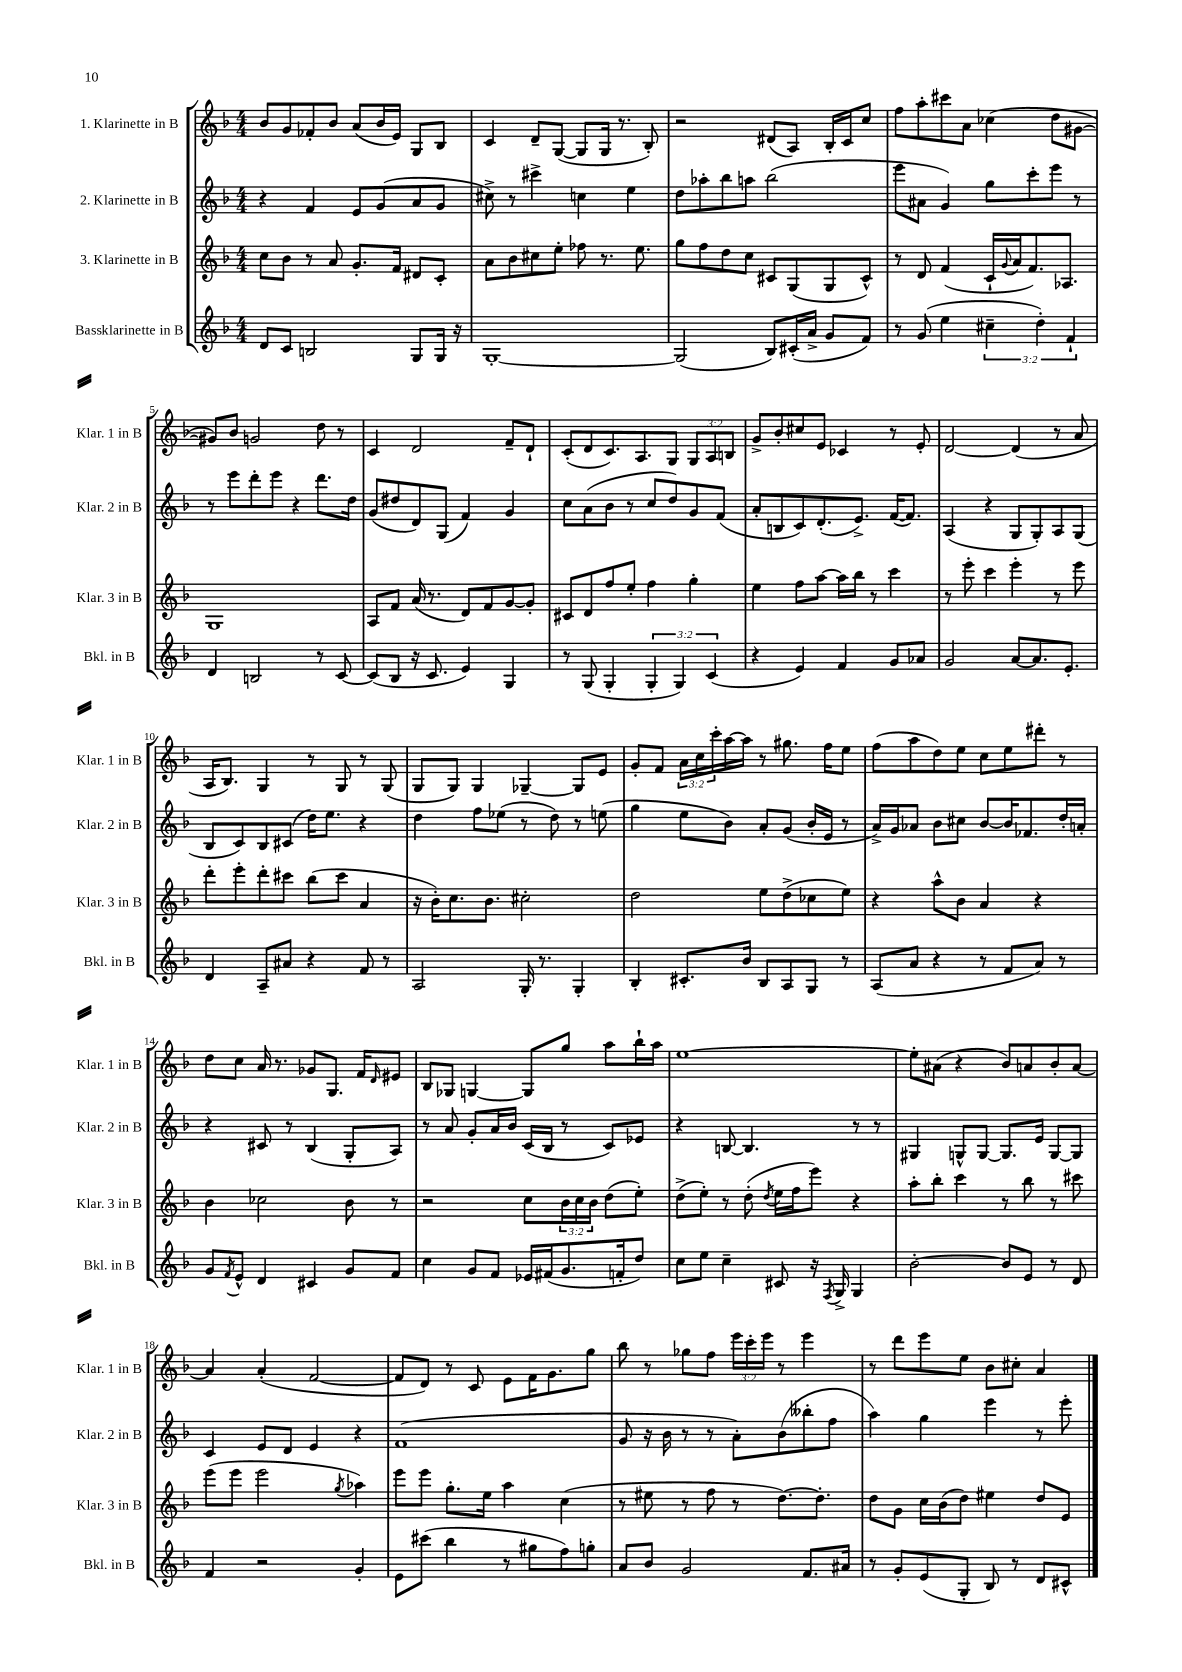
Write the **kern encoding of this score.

**kern	**kern	**kern	**kern
*part4	*part3	*part2	*part1
*staff4	*staff3	*staff2	*staff1
*I"Bassklarinette in B	*I"3. Klarinette in B	*I"2. Klarinette in B	*I"1. Klarinette in B
*I'Bkl. in B	*I'Klar. 3 in B	*I'Klar. 2 in B	*I'Klar. 1 in B
*clefG2	*clefG2	*clefG2	*clefG2
*k[b-]	*k[b-]	*k[b-]	*k[b-]
*M4/4	*M4/4	*M4/4	*M4/4
=1	=1	=1	=1
8d/L	8cc\L	4r	8b-/L
8c/J	8b-\J	.	8g/
2Bn/	8r	4f/	8f-X'/
.	8a/	.	8b-/J
.	8.g'/L	8e/L	(8a/L
.	.	(8g/	16b-/L
.	16f/Jk	.	16e/JJ)
8G/L	8d#X/L	8a/	8G/L
16G/Jk	8c'/J	8g/J	8B-/J
16r	.	.	.
=2	=2	=2	=2
[1G'	8a\L	8cc#X^\)	4c/
.	8b-\	8r	.
.	8cc#X\	4ccc#X^\	8d~/L
.	8ee'\J	.	([8G/J
.	8ff-X\	4ccn\	8G/L]
.	8.r	.	16G/Jk
.	.	.	8.r
.	.	4ee\	.
.	8.ee\	.	.
.	.	.	8B-'/)
=3	=3	=3	=3
(2G/]	8gg\L	8dd\L	2r
.	8ff\	8aa-X'\	.
.	8dd\	8bb-\	.
.	8cc\J	8aan\J	.
8B-/L)	8c#X/L	(2bb-\	(8d#X/L
(16c#X'/L	(8G/	.	8A/J)
16a^/JJ	.	.	.
8g/L	8G/	.	16B-'/LL
.	.	.	16c/J
8f/J)	8c#^^/J)	.	8cc/J
=4	=4	=4	=4
8r	8r	8eee\L	8ff\L
(8g/	8d/	8a#X\J	8aa'\
4ee\	(4f/	4g/)	8ccc#X\
.	.	.	8a\J
6cc#X~\	16c`/LL	8gg\L	(4cc-X\
.	8qqg/	.	.
.	16a/J	.	.
.	8.f/)	8ccc'\	.
6dd'\)	.	.	.
.	.	8eee\J	8dd\L
.	8.A-X/J	.	.
6f`/	.	.	.
.	.	8r	[8g#X\J
!!LO:LB:g=z
=5	=5	=5	=5
4d/	1G	8r	8g#X/L])
.	.	8eee\L	8b-/J
2Bn/	.	8ddd'\	2gn/
.	.	8eee\J	.
.	.	4r	.
8r	.	8.ddd\L	8dd\
[8c/	.	.	8r
.	.	16dd\Jk	.
=6	=6	=6	=6
(8c/L]	8A/L	(8g/L	4c/
8B-/J	8f/J	8dd#X/	.
16r	(16a/	8d/)	2d/
8.c/	8.r	.	.
.	.	(8G/J	.
4e/)	8d/L)	4f/)	.
.	8f/	.	.
4G/	[8g/	4g/	8f~/L
.	8g'/J]	.	8d`/J
=7	=7	=7	=7
8r	8c#X/L	8cc\L	(8c'/L
(8G/	8d/	(8a\	8d/
4G'/	8ff/	8b-\J	8.c/)
.	8ee'/J	8r	.
.	.	.	8.A/
6G'/	4ff\	8cc/L	.
.	.	8dd/)	8G/J
6G/)	.	.	.
.	4gg'\	8g/	12G/L
(6c/	.	.	12A/
.	.	(8f/J	.
.	.	.	12Bn/J
=8	=8	=8	=8
4r	4ee\	8a'/L	8g^/L
.	.	8Bn/	8b-'/
4e/)	8ff\L	8c/)	8cc#X/
.	[8aa\J	(8.d'/	8e/J
4f/	16aa\LL]	.	4c-X/
.	16bb-\JJ	8.e^/J)	.
.	8r	.	.
8g/L	4ccc\	([16f/KL	8r
.	.	8.f/J])	.
8a-X/J	.	.	8e'/
=9	=9	=9	=9
2g/	8r	(4A/	[2d/
.	8eee'\	.	.
.	4ccc\	4r	.
[8a/L	4eee'\	8G/L	(4d/]
8.a/]	.	8G'/)	.
.	8r	8A/	8r
8.e'/J	.	.	.
.	8eee\	(8G/J	8a/
!!LO:LB:g=z
=10	=10	=10	=10
4d/	8ddd'\L	8B-/L	16A/KL
.	.	.	8.B-/J)
.	8eee'\	8c/)	.
8A~/L	8ddd'\	8B-/	4G/
8a#X/J	8ccc#X\J	(8c#X/J	.
4r	(8bb-\L	16dd\KL)	8r
.	.	8.ee\J	.
.	8ccc#\J	.	8G/
8f/	4a/	4r	8r
8r	.	.	(8G/
=11	=11	=11	=11
2A/	16r	4dd\	8G/L
.	16b-'\KL)	.	.
.	8.cc\	.	8G/J)
.	.	8ff\L	4G/
.	8.b-\J	.	.
.	.	(8ee-X\J	.
16G'/	2cc#X'\	8r	[4G-X~/
8.r	.	.	.
.	.	8dd\)	.
4G'/	.	8r	8G-/L]
.	.	(8een\	8e/J
=12	=12	=12	=12
4B-'/	2dd\	4gg\	8g'/L
.	.	.	8f/J
8.c#X'/L	.	8ee\L	24a\LL
.	.	.	24cc\
.	.	.	24ccc'\
.	.	8b-\J)	[16aa\
16b-/Jk	.	.	16aa\JJ]
8B-/L	8ee\L	8a'/L	8r
8A/	(8dd^\	(8g/J	8.gg#X\
8G/J	8cc-X\	16b-'/LL	.
.	.	16e/JJ	16ff\KL
8r	8ee\J)	8r	8ee\J
=13	=13	=13	=13
(8A/L	4r	16a^/LL)	(8ff\L
.	.	16g/J	.
8a/J	.	8a-X/J	8aa\
4r	8aa^^\L	8b-\L	8dd\)
.	8b-\J	8cc#X\J	8ee\J
8r	4a/	[8b-/L	8cc\L
8f/L	.	16b-/K]	8ee\
.	.	8.f-X/	.
8a/J)	4r	.	8ddd#X'\J
8r	.	16dd'/L	8r
.	.	16an'/JJ	.
!!LO:LB:g=z
=14	=14	=14	=14
8g/L	4b-\	4r	8dd\L
8qf/	.	.	.
8e^^/J	.	.	8cc\J
4d/	2cc-X\	8c#X/	16a/
.	.	.	8.r
.	.	8r	.
4c#X/	.	(4B-/	8g-X/L
.	.	.	8.G/J
8g/L	8b-\	8G'/L	.
.	.	.	16f/KL
.	.	.	16qqd/
8f/J	8r	8A/J)	8e#X/J
=15	=15	=15	=15
4cc\	2r	8r	8B-/L
.	.	8a/	8G-X/J
8g/L	.	8g'/L	[4Gn/
8f/J	.	16a/L	.
.	.	16b-/JJ	.
16e-X/LL	8cc\L	(16c/LL	8G/L]
(16f#X/J	.	16B-/JJ	.
8.g/	24b-\L	8r	8gg/J
.	24cc\	.	.
.	24b-\JJ	.	.
.	(8dd\L	8c/L)	8aa\L
16fn'/k	.	.	.
8dd/J)	8ee'\J)	8e-X/J	16bb-`\L
.	.	.	16aa\JJ
=16	=16	=16	=16
8cc\L	(8dd^\L	4r	[1ee
8ee\J	8ee'\J)	.	.
4cc~\	8r	[8Bn/	.
.	(8dd'\	4.B/]	.
.	8qdd/	.	.
8c#X/	16ee\LL	.	.
.	16ff\J	.	.
16r	8eee\J)	.	.
8qF/	.	.	.
16G^/	.	.	.
4G/	4r	8r	.
.	.	8r	.
=17	=17	=17	=17
[2b-'\	8aa'\L	4G#X/	8ee'\L]
.	8bb-'\J	.	(8a#X\J
.	4ccc\	8Gn^^/L	4r
.	.	[8G/J	.
8b-/L]	8r	8.G/L]	8b-/L)
8e/J	8bb-\	.	8an/
.	.	16e/Jk	.
8r	8r	[8G/L	8b-'/
8d/	8ccc#X\	8G/J]	[8a/J
!!LO:LB:g=z
=18	=18	=18	=18
4f/	(8eee\L	4c/	4a/]
.	8eee\J	.	.
2r	2eee\	8e/L	(4a'/
.	.	8d/J	.
.	.	4e/	[2f/
.	8qgg/	.	.
4g'/	4aa-X\)	4r	.
=19	=19	=19	=19
8e\L	8eee\L	(1f	8f/L]
(8ccc#X\J	8eee\J	.	8d/J)
4bb-\	8.gg'\L	.	8r
.	.	.	8c/
.	16ee\Jk	.	.
8r	4aa\	.	8e\L
8gg#X\L	.	.	16f\K
.	.	.	8.g\
8ff\)	(4cc\	.	.
8ggn'\J	.	.	8gg\J
=20	=20	=20	=20
8a/L	8r	8g/	8bb-\
8b-/J	8ee#X\	16r	8r
.	.	16b-\	.
2g/	8r	8r	8gg-X\L
.	8ff\	8r	8ff\J
.	8r	8a'\L)	24eee\LL
.	.	.	24ccc'\
.	.	.	24eee\JJ
.	[8.dd\L)	(8b-\	8r
8.f/L	.	8bb--X'\	4eee\
.	8.dd'\J]	.	.
.	.	8ff\J	.
16a#X/Jk	.	.	.
=21	=21	=21	=21
8r	8dd\L	4aa\)	8r
8g'/L	8g\J	.	8ddd\L
(8e/	16cc\LL	4gg\	8eee\
.	(16b-\J	.	.
8G'/J	8dd\J)	.	8ee\J
8B-/)	4ee#X\	4eee\	8b-\L
8r	.	.	8cc#X'\J
8d/L	8dd/L	8r	4a/
8c#X^^/J	8e/J	8eee'\	.
==	==	==	==
*-	*-	*-	*-
